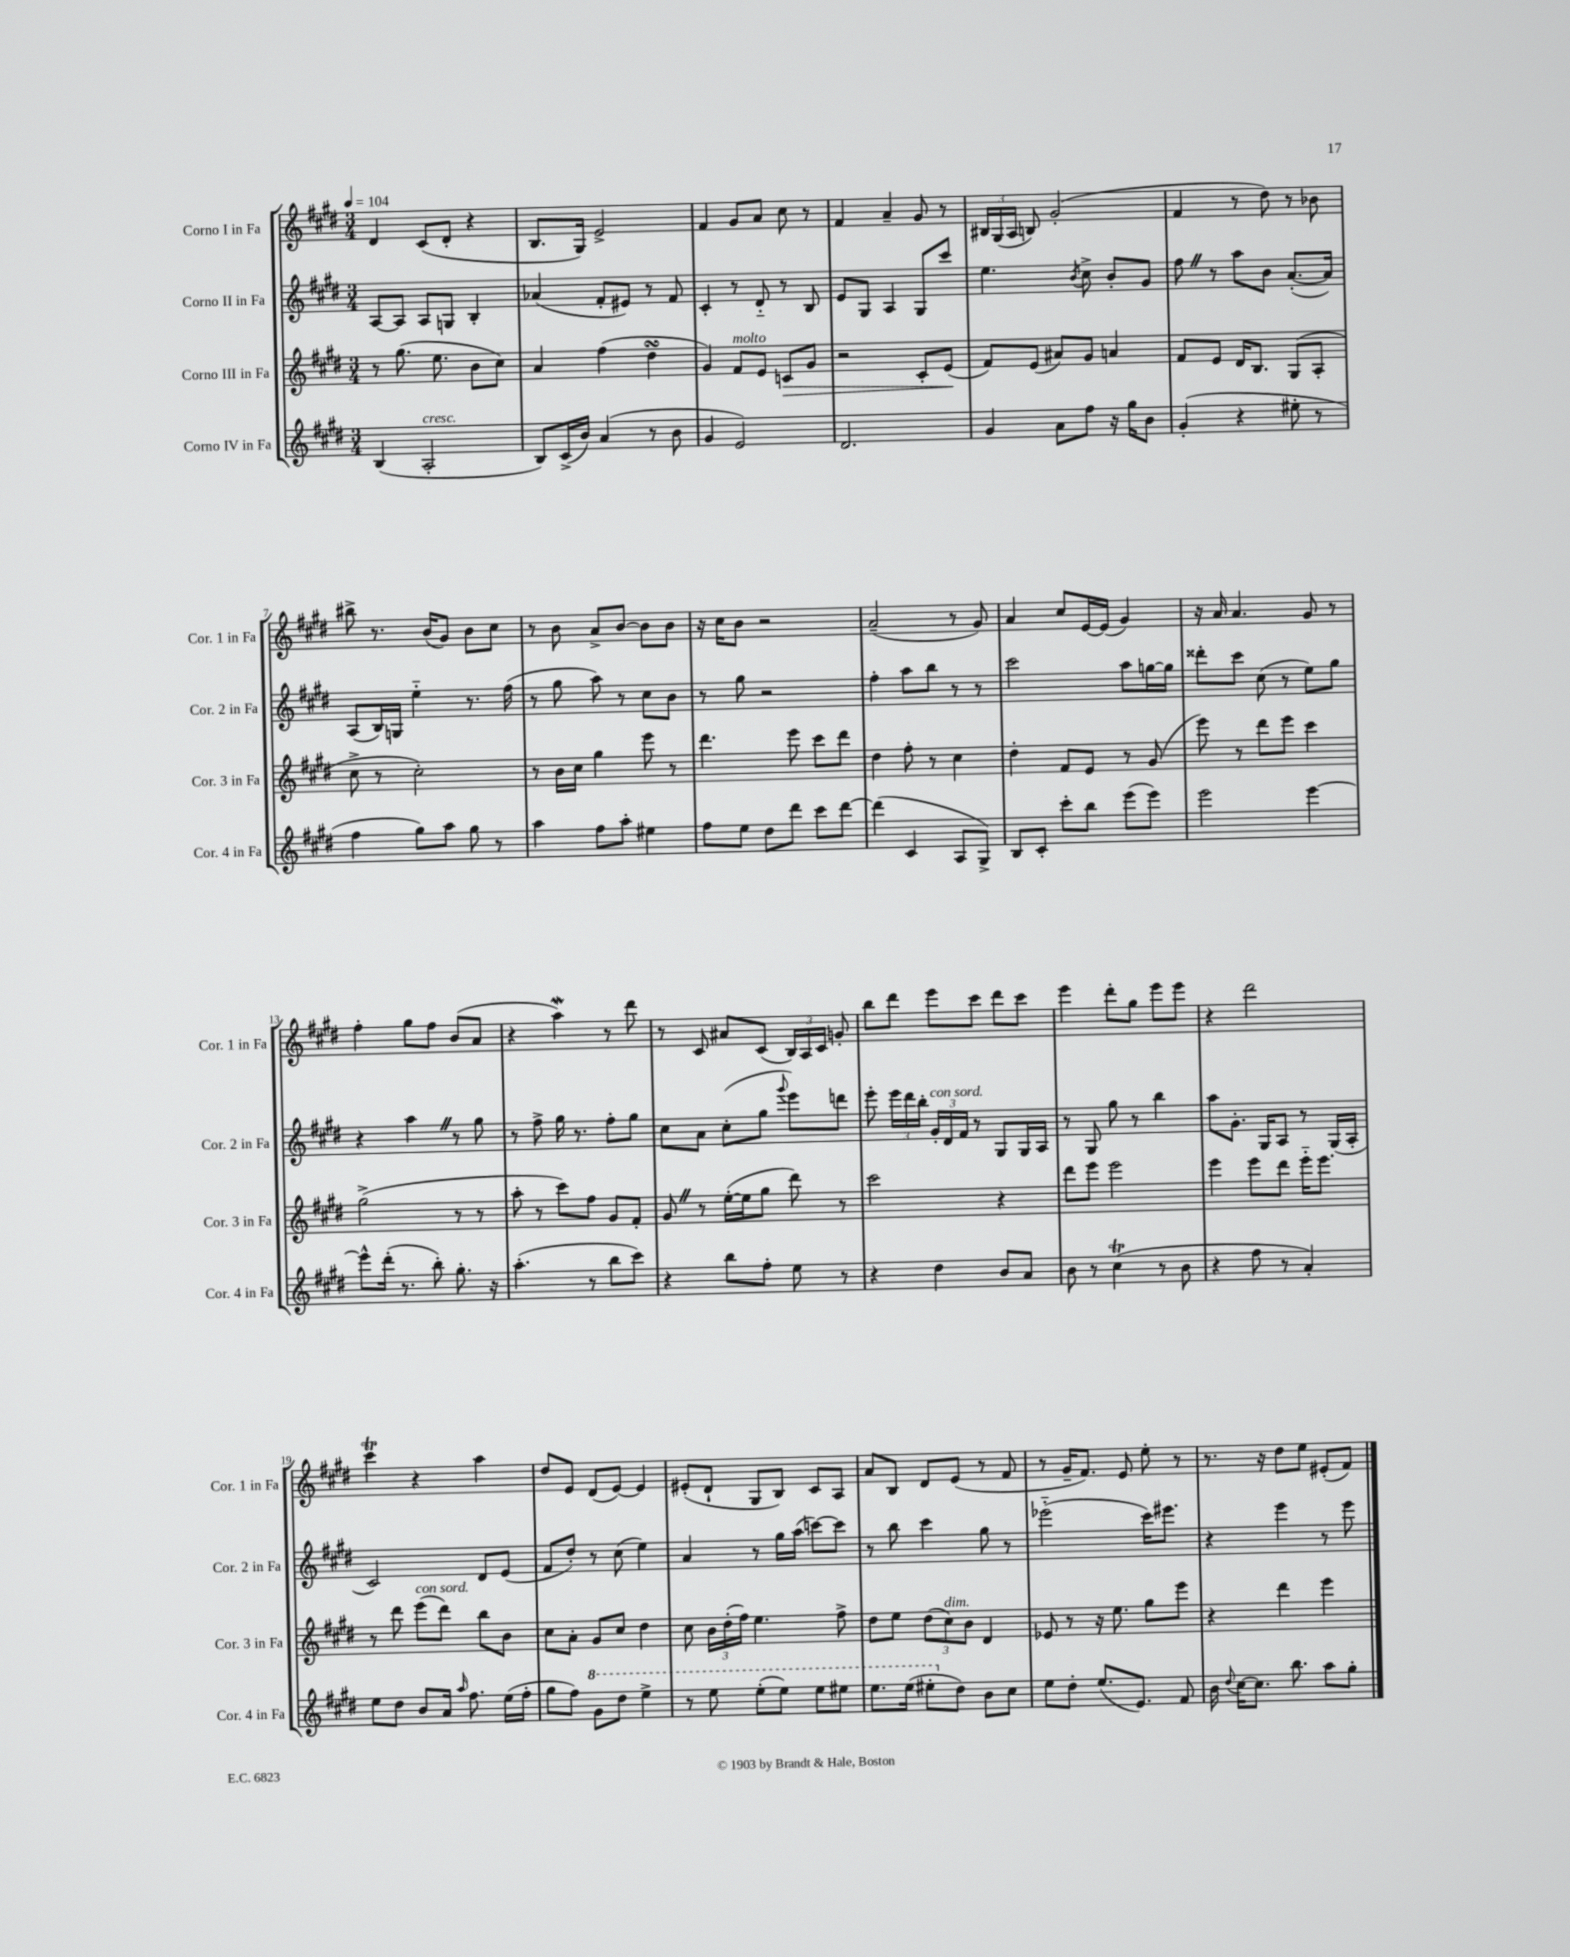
<<
\new StaffGroup <<
\new Staff = "s0" \with { instrumentName = "Corno I in Fa" shortInstrumentName = "Cor. 1 in Fa" } {
    \clef treble \key e \major \numericTimeSignature \time 3/4 \tempo 4 = 104
    \autoBeamOff dis'4 cis'8[( dis'8]-. r4 |
    b8.[ gis16]) e'2-> |
    fis'4 gis'8[ a'8] cis''8 r8 |
    fis'4 a'4-- gis'8 r8 |
    \tuplet 3/2 { bis16[ gis16( a16] } b8) gis'2-.( |
    fis'4 r8 dis''8) r8 bes'8 |
    bis''8-> r8. b'16[( gis'8]) b'8[ cis''8] |
    r8 b'8 a'8[-> b'8]~ b'8[ b'8] |
    r16 cis''16[ b'8] r2 |
    a'2--( r8 gis'8) |
    a'4 cis''8[ e'16~ e'16]( gis'4) |
    r16 a'16 a'4. gis'8 r8 |
    fis''4-. gis''8[ fis''8] b'8[( a'8] |
    r4 a''4\mordent) r8 dis'''8 |
    r8 cis'8 ais'8[ cis'8]( \tuplet 3/2 { b16[) a16 cis'16] } g'8-. |
    b''8[ dis'''8] e'''8[ cis'''8] dis'''8[ cis'''8] |
    e'''4 dis'''8[-. gis''8] e'''8[ e'''8] |
    r4 dis'''2 |
    cis'''4\trill r4 a''4 |
    dis''8[ e'8] dis'8[( e'8]~) e'4 |
    eis'8[-.( dis'8]-! gis8[ b8]) cis'8[ a8] |
    a'8[ b8] dis'8[ e'8]( r8 fis'8 |
    r8 gis'16[-- fis'8.]) e'8 e''8-. r8 |
    r8. r16 dis''8[ e''8] eis'8[-.( fis'8]) \bar "|." |
}
\new Staff = "s1" \with { instrumentName = "Corno II in Fa" shortInstrumentName = "Cor. 2 in Fa" } {
    \clef treble \key e \major \numericTimeSignature \time 3/4
    \autoBeamOff a8[~ a8] a8[ g8] b4-. |
    aes'4( fis'8[-. eis'8]) r8 fis'8 |
    cis'4-. r8 dis'8-_ r8 b8 |
    e'8[ gis8] a4 gis8[ cis'''8] |
    e''4. \acciaccatura { b'8 } cis''8-> b'8[-. gis'8] |
    fis''8 \once \override BreathingSign.text = \markup { \musicglyph "scripts.caesura.straight" } \breathe r8 a''8[ b'8] a'8.[~-.( a'16]) |
    a8[( b16) g16] e''4-_ r8. fis''16( |
    r8 gis''8 a''8) r8 cis''8[ b'8] |
    r8 gis''8 r2 |
    fis''4-. a''8[ b''8] r8 r8 |
    cis'''2 a''8[ g''16~ g''16] |
    disis'''8[-. cis'''8] cis''8( r8 e''8[) gis''8] |
    r4 a''4 \once \override BreathingSign.text = \markup { \musicglyph "scripts.caesura.straight" } \breathe r8 gis''8 |
    r8 fis''8-> gis''16 r8. fis''8[-. gis''8] |
    cis''8[ a'8] cis''8[-.( gis''8] \appoggiatura { gis'''8 } e'''8[) d'''8] |
    e'''8-. \tuplet 3/2 { e'''16[ dis'''16 b''16]-. } \tuplet 3/2 { gis'16[-.^\markup { \italic "con sord." } dis'16 fis'16] } r8 gis8[ gis16 a16] |
    r8 gis8 gis''8 r8 b''4 |
    a''8[ gis'8.]-. gis16[ a8] r8 gis16[( a16]-. |
    cis'2) dis'8[ e'8]( |
    fis'8[ dis''8]-.) r8 cis''8( e''4) |
    a'4 r8 gis''16[ a''16]( c'''8[~) c'''8] |
    r8 b''8 cis'''4 gis''8 r8 |
    ees'''2-_( cis'''16[) eis'''8.] |
    r4 e'''4 r8 e'''8 \bar "|." |
}
\new Staff = "s2" \with { instrumentName = "Corno III in Fa" shortInstrumentName = "Cor. 3 in Fa" } {
    \clef treble \key e \major \numericTimeSignature \time 3/4
    \autoBeamOff r8 gis''8.( e''8. b'8[ cis''8]) |
    a'4 fis''4( dis''4\turn |
    gis'4) fis'8[^\markup { \italic "molto" } e'8] c'8[\> gis'8] |
    r2 cis'8[-. e'8]\!( |
    fis'8[) e'8]( ais'8[) gis'8] a'4 |
    fis'8[ e'8] dis'16[ b8.] gis8[( a8]-. |
    cis''8-> r8 cis''2-.) |
    r8 b'16[ cis''16] gis''4 e'''8 r8 |
    dis'''4. e'''8 cis'''8[ dis'''8] |
    dis''4 fis''8-. r8 cis''4 |
    dis''4-. fis'8[ e'8] r8 gis'8( |
    e'''8) r8 dis'''8[ e'''8] cis'''4 |
    gis''2->( r8 r8 |
    a''8-. r8 cis'''8[) fis''8] gis'8[ fis'8]-. |
    gis'8 \once \override BreathingSign.text = \markup { \musicglyph "scripts.caesura.straight" } \breathe r8 e''16[~-.( e''16 gis''8] dis'''8) r8 |
    cis'''2 r4 |
    dis'''8[ e'''8] e'''2 |
    e'''4 e'''8[ dis'''8] e'''16[-_ e'''8.] |
    r8 dis'''8 e'''8[^\markup { \italic "con sord." }( dis'''8]) b''8[ b'8] |
    cis''8[ a'8]-. gis'8[ cis''8] dis''4 |
    cis''8 \tuplet 3/2 { b'16[ dis''16-.( fis''16]) } e''4. fis''8-> |
    dis''8[ e''8] \tuplet 3/2 { dis''8[( cis''8^\markup { \italic "dim." }) b'8] } dis'4 |
    ees'8 r8 r16 e''8. gis''8[ e'''8] |
    r4 dis'''4 e'''4 \bar "|." |
}
\new Staff = "s3" \with { instrumentName = "Corno IV in Fa" shortInstrumentName = "Cor. 4 in Fa" } {
    \clef treble \key e \major \numericTimeSignature \time 3/4
    \autoBeamOff b4( a2-.^\markup { \italic "cresc." } |
    b8[) cis'16->( b'16]) a'4( r8 b'8 |
    gis'4 e'2) |
    dis'2. |
    gis'4 a'8[ fis''8] r16 gis''16[ b'8] |
    gis'4-.( r4 eis''8-. r8 |
    fis''4 gis''8[) a''8] gis''8 r8 |
    a''4 fis''8[ a''8]-. eis''4 |
    fis''8[ e''8] dis''8[ dis'''8] cis'''8[ dis'''8]~ |
    dis'''4( cis'4 a8[ gis8]->) |
    b8[ cis'8]-. cis'''8[-. b''8] e'''8[( e'''8]) |
    e'''2 e'''4~ |
    e'''8[-^ dis'''16]-.( r8. b''8-.) gis''8.-. r16 |
    a''4.-.( r8 b''8[ cis'''8]) |
    r4 b''8[ fis''8]-. e''8 r8 |
    r4 dis''4 b'8[ a'8] |
    b'8 r8 cis''4\trill( r8 b'8 |
    r4 fis''8 r8 a'4-.) |
    e''8[ dis''8] b'8[ a'16] \grace { a''16 } fis''8. e''16[( fis''16]-. |
    gis''8[ fis''8]) \ottava #1 gis''8[ dis'''8] e'''4-> |
    r8 e'''8 e'''8[-.( e'''8]) e'''8[ eis'''8] |
    e'''8.[ e'''16]( eis'''8[-. \ottava #0 dis''8]) b'8[ cis''8] |
    e''8[ dis''8]-. e''8.[( e'8.]) fis'8 |
    b'16 \appoggiatura { dis''8 } cis''16[~ cis''8.] b''8. a''8[ gis''8]-. \bar "|." |
}
>>
>>
